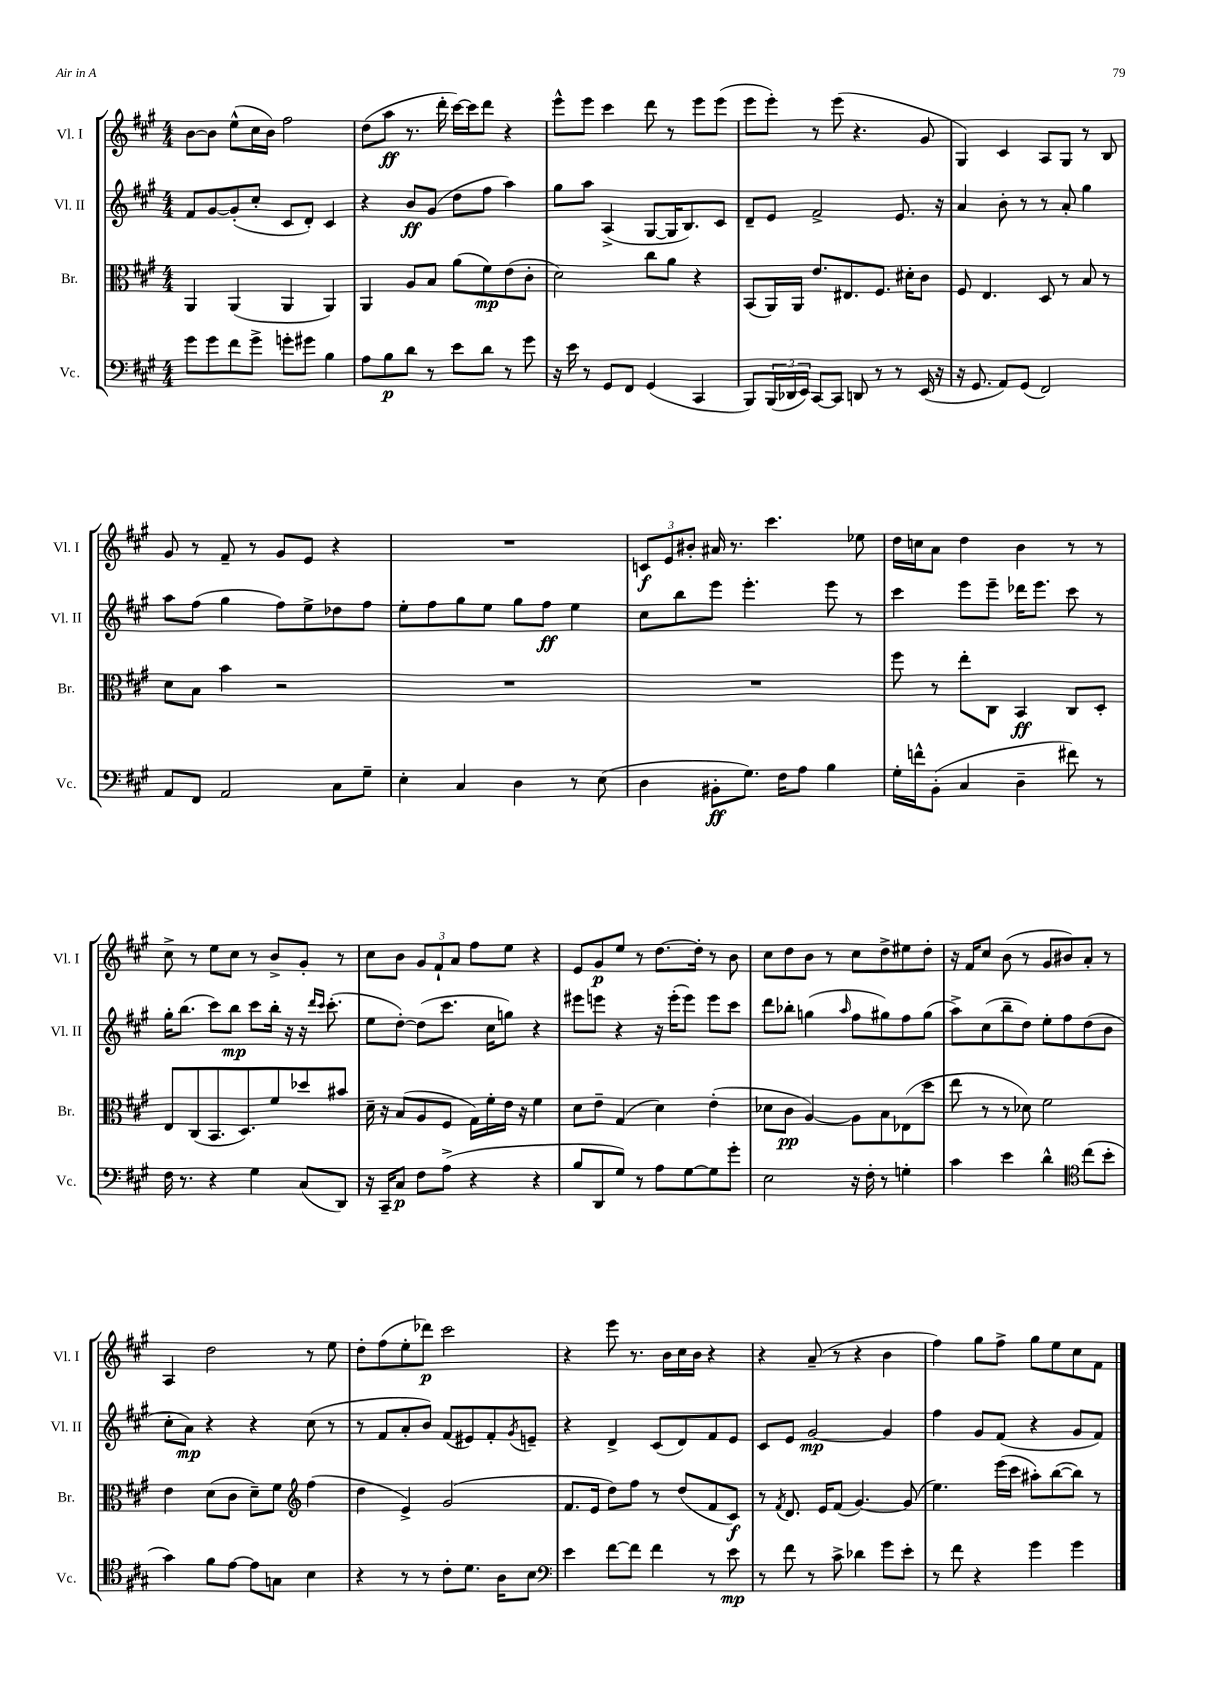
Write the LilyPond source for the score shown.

<<
\new StaffGroup <<
\new Staff = "s0" \with { instrumentName = "Vl. I" shortInstrumentName = "Vl. I" } {
    \clef treble \key a \major \numericTimeSignature \time 4/4
    b'8~ b'8 e''8-^( cis''16 b'16) fis''2 |
    d''8( a''8\ff r8. d'''16-. cis'''16~) cis'''16 d'''8 r4 |
    e'''8-^ e'''8 cis'''4 d'''8 r8 e'''8 e'''8( |
    e'''8 e'''8-.) r8 e'''8( r4. gis'8 |
    gis4) cis'4 a8 gis8 r8 b8 |
    gis'8 r8 fis'8-- r8 gis'8 e'8 r4 |
    R1 |
    \tuplet 3/2 { c'8\f e'8 bis'8-. } ais'16 r8. cis'''4. ees''8 |
    d''16 c''16 a'8 d''4 b'4 r8 r8 |
    cis''8-> r8 e''8 cis''8 r8 b'8-> gis'8-. r8 |
    cis''8 b'8 \tuplet 3/2 { gis'8 fis'8-! a'8 } fis''8 e''8 r4 |
    e'8 gis'8\p e''8 r8 d''8.~ d''16-. r8 b'8 |
    cis''8 d''8 b'8 r8 cis''8 d''8-> eis''8 d''8-. |
    r16 fis'16 cis''8 b'8( r8 gis'8 bis'8) a'8-. r8 |
    a4 d''2 r8 e''8 |
    d''8-. fis''8( e''8-. des'''8\p) cis'''2 |
    r4 e'''8 r8. b'16 cis''16 b'16 r4 |
    r4 a'8--( r8 r4 b'4 |
    fis''4) gis''8 fis''8-> gis''8 e''8 cis''8 fis'8 \bar "|." |
}
\new Staff = "s1" \with { instrumentName = "Vl. II" shortInstrumentName = "Vl. II" } {
    \clef treble \key a \major \numericTimeSignature \time 4/4
    fis'8 gis'8~ gis'8-.( cis''8-. cis'8 d'8-.) cis'4 |
    r4 b'8\ff gis'8( d''8 fis''8 a''4) |
    gis''8 a''8 a4->( gis8~ gis16 b8.) cis'8 |
    d'8-- e'8 fis'2-> e'8. r16 |
    a'4 b'8-. r8 r8 a'8-. gis''4 |
    a''8 fis''8( gis''4 fis''8) e''8-> des''8 fis''8 |
    e''8-. fis''8 gis''8 e''8 gis''8 fis''8\ff e''4 |
    cis''8 b''8 e'''8 e'''4.-. e'''8 r8 |
    cis'''4 e'''8 e'''8-- des'''16 e'''8. cis'''8 r8 |
    gis''16-. b''8.( cis'''8) b''8\mp cis'''8 b''16-. r16 r16 \grace { d'''16 cis'''16 } cis'''8.-.( |
    e''8 d''8~-.) d''8( cis'''8. cis''16 g''8) r4 |
    eis'''8 e'''8 r4 r16 e'''16-.( e'''8) e'''8 cis'''8 |
    d'''8 bes''8-. g''4( \grace { a''16 } fis''8 gis''8) fis''8 gis''8( |
    a''8->) cis''8( b''8-- d''8) e''8-. fis''8 d''8( b'8 |
    cis''8-. a'8\mp) r4 r4 cis''8( r8 |
    r8 fis'8 a'8-. b'8) fis'8( eis'8) fis'8-. \acciaccatura { gis'8 } e'8-- |
    r4 d'4-> cis'8( d'8) fis'8 e'8 |
    cis'8 e'8 gis'2~\mp gis'4 |
    fis''4 gis'8 fis'8( r4 gis'8 fis'8) \bar "|." |
}
\new Staff = "s2" \with { instrumentName = "Br." shortInstrumentName = "Br." } {
    \clef alto \key a \major \numericTimeSignature \time 4/4
    a,4 a,4( a,4 a,4) |
    a,4 a8 b8 a'8( fis'8\mp) e'8( cis'8-. |
    d'2) cis''8 a'8 r4 |
    b,8( a,16) a,16 e'8. eis8. fis8. dis'16-. cis'8 |
    fis8 e4. d8 r8 b8 r8 |
    d'8 b8 b'4 r2 |
    R1 |
    R1 |
    fis''8 r8 e''8-. cis8 b,4\ff cis8 d8-. |
    e8 cis8( b,8. d8.) fis'8 des''8 bis'8 |
    d'16-- r16 b8( a8 fis8 gis16) fis'16-. e'16 r16 fis'4 |
    d'8 e'8-- gis4( d'4) e'4-.( |
    des'8 cis'8\pp a4~) a8 b8 ees8( d''8 |
    e''8 r8 r8 des'8) fis'2 |
    e'4 d'8( cis'8 d'8--) fis'8 \clef treble fis''4( |
    d''4 e'4->) gis'2( |
    fis'8. e'16 d''8) fis''8 r8 d''8( fis'8 cis'8\f) |
    r8 \acciaccatura { fis'8 } d'8. e'16 fis'8( gis'4.~) gis'8( |
    e''4.) e'''16( cis'''16 ais''8-.) b''8~( b''8) r8 \bar "|." |
}
\new Staff = "s3" \with { instrumentName = "Vc." shortInstrumentName = "Vc." } {
    \clef bass \key a \major \numericTimeSignature \time 4/4
    gis'8 gis'8 fis'8 gis'8-> g'8-. gis'8 b4 |
    a8 b8\p d'8 r8 e'8 d'8 r8 gis'8 |
    r16 e'16 r8 gis,8 fis,8 gis,4( cis,4 |
    b,,8) \tuplet 3/2 { b,,16( des,16 e,16) } cis,8~ cis,8 d,8 r8 r8 e,16( r16 |
    r16 gis,8. a,8) gis,8( fis,2) |
    a,8 fis,8 a,2 cis8 gis8-- |
    e4-. cis4 d4 r8 e8( |
    d4 bis,8-.\ff gis8.) fis16 a8 b4 |
    gis16-. f'16-^ b,8-.( cis4 d4-- fis'8) r8 |
    fis16 r8. r4 gis4 cis8( d,8) |
    r16 cis,16-- cis8\p fis8 a8->( r4 r4 |
    b8 d,8 gis8) r8 a8 gis8~ gis8 gis'8-. |
    e2 r16 fis16-. r8 g4-. |
    cis'4 e'4 d'4-^ \clef tenor cis''8( b'8-. |
    gis'4) fis'8 e'8~ e'8 g8 b4 |
    r4 r8 r8 cis'8-. d'8. a16 b8 |
    \clef bass e'4 fis'8~ fis'8 fis'4 r8 e'8\mp |
    r8 fis'8 r8 cis'8-> des'4 gis'8 e'8-. |
    r8 fis'8 r4 gis'4 gis'4 \bar "|." |
}
>>
>>
\layout { \context { \Score \remove "Bar_number_engraver" } }
